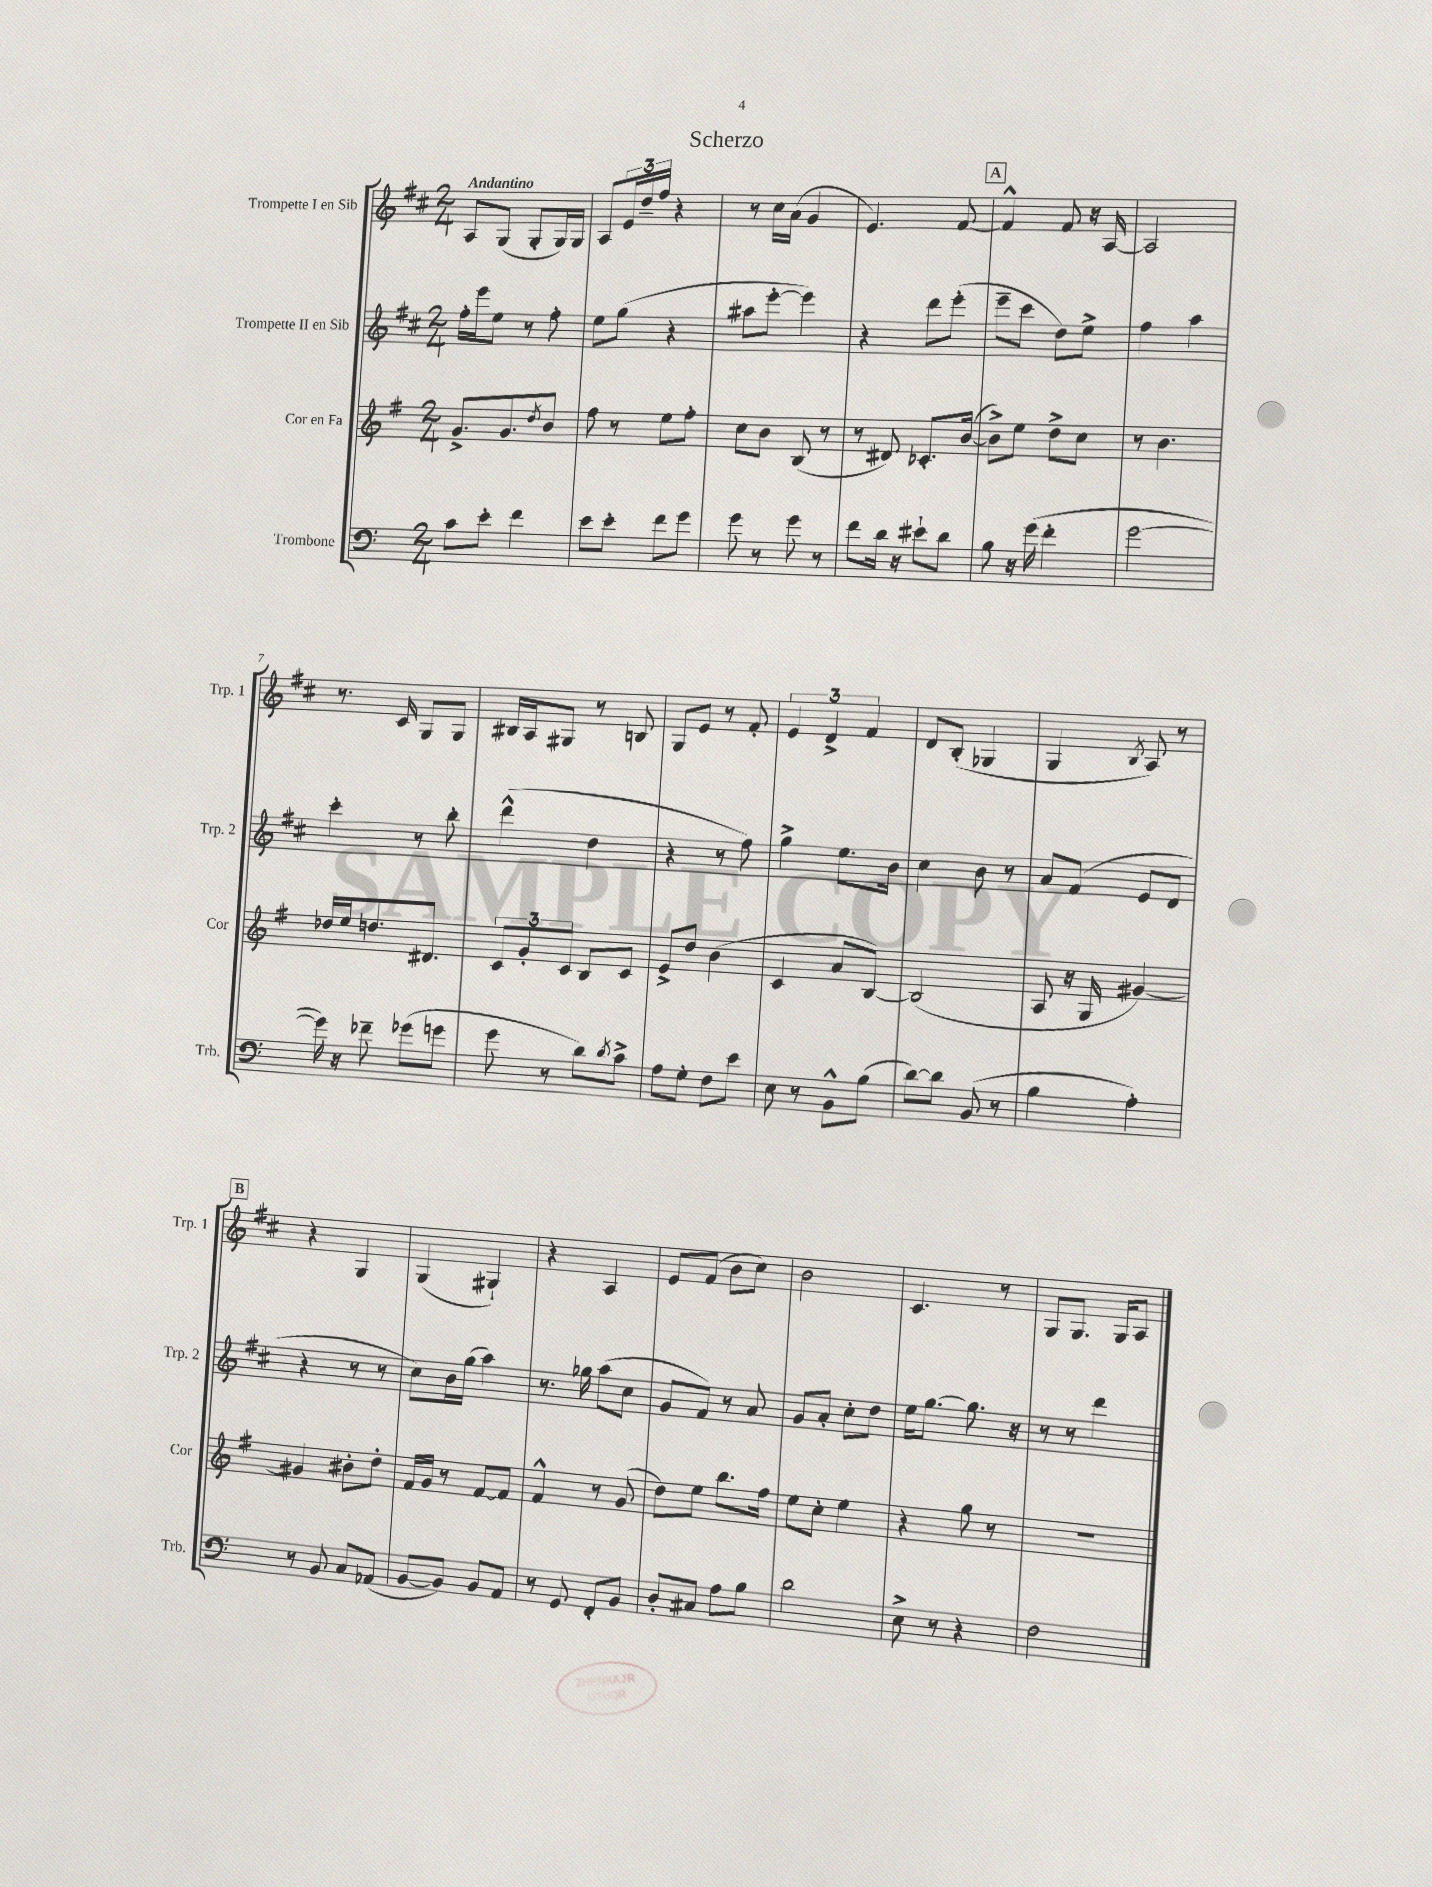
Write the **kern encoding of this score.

**kern	**kern	**kern	**kern
*staff4	*staff3	*staff2	*staff1
*clefF4	*clefG2	*clefG2	*clefG2
*k[]	*k[f#]	*k[f#c#]	*k[f#c#]
*M2/4	*M2/4	*M2/4	*M2/4
8c\L	8.g^/L	16ff#'\LL	8A/L
.	.	16eee\J	.
8e'\J	.	8ee\J	(8G/J
.	8.g/	.	.
4f\	.	8r	8G'/L
.	8qdd/	.	.
.	8b/J	8ff#'\	16G/L)
.	.	.	16G/JJ
=	=	=	=
8e\L	8ff#\	8ee\L	8A/L
8e'\J	8r	(8gg\J	24e/L
.	.	.	24dd~/
.	.	.	24ff#/JJ
8f\L	8ee\L	4r	4r
8g\J	8ff#'\J	.	.
=	=	=	=
8g\	8cc\L	8aa#\L	8r
8r	8b\J	[8eee'\J	16cc#\LL
.	.	.	(16a\JJ
8g\	(8B/	4eee\])	4g/
8r	8r	.	.
=	=	=	=
8f\L	8r	4r	4.e/)
16d\Jk	8d#/)	.	.
16r	.	.	.
8e#`\L	8.c-'/L	8ddd\L	.
8d\J	.	(8eee'\J	[8f#/
.	([16b/Jk	.	.
=	=	=	=
8B\	8b^\]L)	8eee~\L	4f#^^/]
16r	8ee\J	8ccc#\J	.
(16g\	.	.	.
4f'\	8dd^\L	8dd\L)	8f#/
.	8cc\J	8ee^\J	16r
.	.	.	[16A/
=	=	=	=
[2g\	8r	4ff#\	2A/]
.	4.b\	.	.
.	.	4aa\	.
=	=	=	=
16g\])	16dd-/LL	4ccc#'\	8.r
16r	16ee/J	.	.
8f-~\	8.dd/	.	.
.	.	.	16c#/
(8g-\L	.	8r	8G/L
.	8.d#/J	.	.
8g\J	.	8bb'\	8G/J
=	=	=	=
8g\	12c/L	(4ddd^^\	16B#/LL
.	.	.	16A/J
.	12g'/	.	.
8r	.	.	8G#/J
.	12c/J	.	.
8d\L)	8B/L	4dd\	8r
8qd/	.	.	.
8c^\J	8c/J	.	8B/
=	=	=	=
8A\L	8e^/L	4r	8G/L
8G'\J	8dd/J	.	8e/J
8F\L	(4b\	8r	8r
8e\J	.	8ff#\)	8f#'/
=	=	=	=
8E\	4c/	4gg^\	6e/
8r	.	.	.
.	.	.	6d^/
8BB^^\L	8a/L	8.ee\L	.
.	.	.	6f#/
(8B\J	[8B/J)	.	.
.	.	16b\Jk	.
=	=	=	=
[8d\L)	(2B/]	4cc#\	8d/L
8d\]J	.	.	(8B'/J
(8BB/	.	8b\	4G-/
8r	.	8r	.
=	=	=	=
4B\	8A/	8a/L	4G/
.	16r	(8f#/J	.
.	16G/	.	.
.	.	.	8qB/
4A'\)	[4g#/)	8e/L	8A/)
.	.	8d/J	8r
=	=	=	=
8r	4g#/]	4r	4r
8BB/	.	.	.
8C/L	8b#'\L	8r	4G/
(8AA-/J	8dd'\J	8r	.
=	=	=	=
[8BB/L	16f#/LL	8cc#\L)	(4G/
.	16g/JJ	.	.
8BB/]J)	8r	16b\L	.
.	.	(16gg\JJ	.
8BB/L	[8f#/L	4aa\)	4G#`/)
8AA/J	8f#/]J	.	.
=	=	=	=
8r	4f#^^/	8.r	4r
8GG/	.	.	.
.	.	16gg-\	.
8FF'/L	8r	(8aa\L	4A/
8BB/J	(8g/	8cc#\J	.
=	=	=	=
8D'/L	8dd\L)	8g/L	8e/L
8C#/J	8ee\J	8f#/J)	(8f#/J
8A\L	8.bb\L	8r	8b\L
8B\J	.	8a/	8cc#\J)
.	16ff#\Jk	.	.
=	=	=	=
2d\	8ee\L	8g/L	2b\
.	8cc'\J	8a'/J	.
.	4ee\	8cc#'\L	.
.	.	8dd\J	.
=	=	=	=
8E^\	4r	16ee\LK	4.c#/
.	.	[8.gg\J	.
8r	.	.	.
4r	8gg\	8.gg\]	.
.	8r	.	8r
.	.	16r	.
=	=	=	=
2F\	2r	8r	8G/L
.	.	8r	8.G/J
.	.	4ddd\	.
.	.	.	16G/LK
.	.	.	8A/J
==	==	==	==
*-	*-	*-	*-
